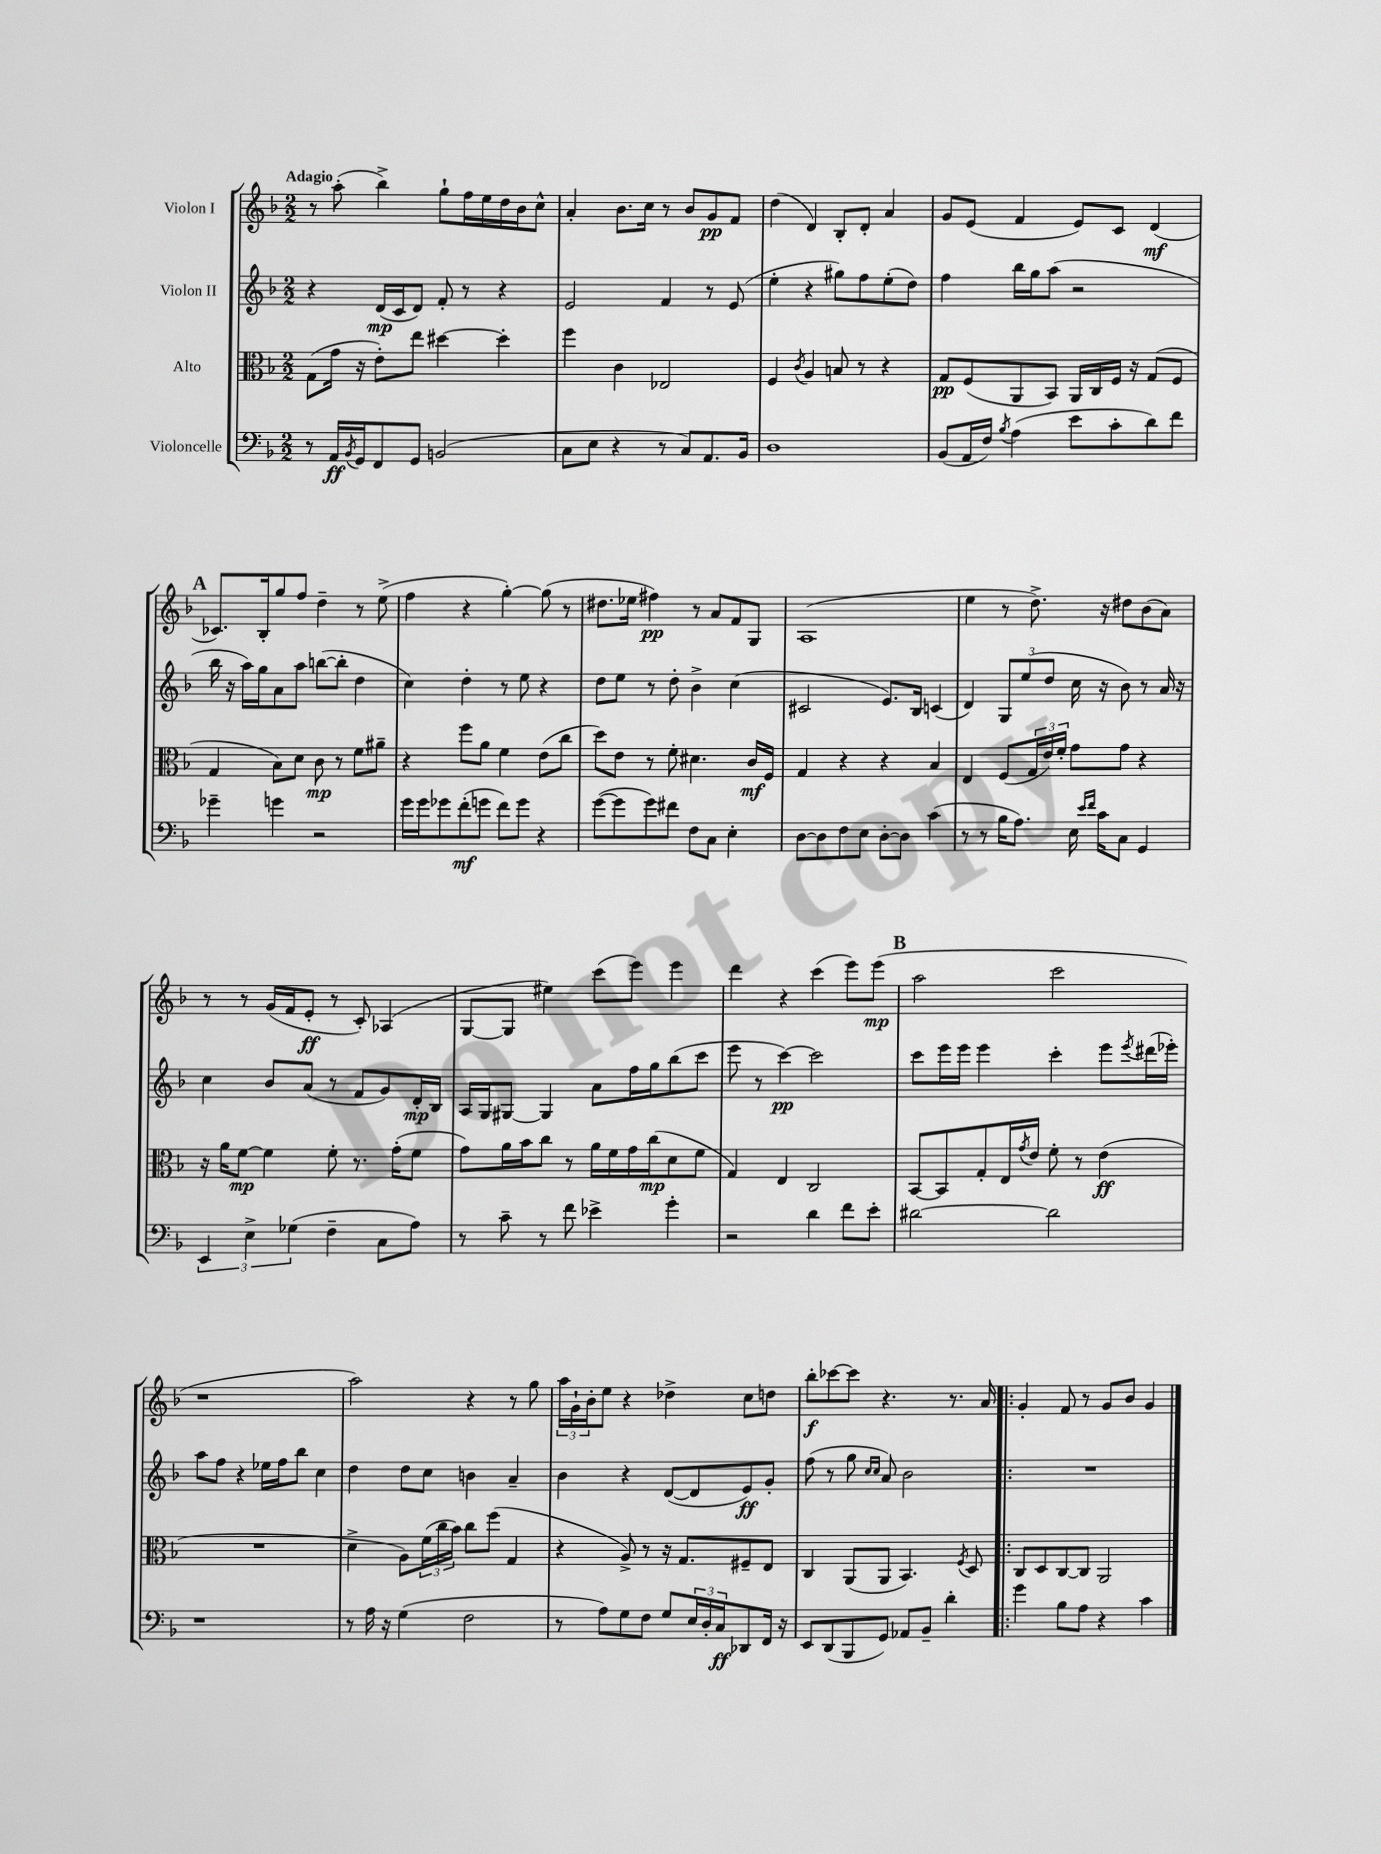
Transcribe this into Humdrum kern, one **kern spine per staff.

**kern	**dynam	**kern	**dynam	**kern	**dynam	**kern	**dynam
*part4	*part4	*part3	*part3	*part2	*part2	*part1	*part1
*staff4	*staff4	*staff3	*staff3	*staff2	*staff2	*staff1	*staff1
*I"Violoncelle	*	*I"Alto	*	*I"Violon II	*	*I"Violon I	*
*clefF4	*	*clefC3	*	*clefG2	*	*clefG2	*
*k[b-]	*	*k[b-]	*	*k[b-]	*	*k[b-]	*
*M2/2	*	*M2/2	*	*M2/2	*	*M2/2	*
=1	=1	=1	=1	=1	=1	=1	=1
!	!	!	!	!	!	!LO:TX:a:B:t=Adagio	!
8r	.	(8G\L	.	4r	.	8r	.
16AA/LL	ff	16g\Jk	.	.	.	(8aa'\	.
8qBB-/	.	.	.	.	.	.	.
16GG/J	.	16r	.	.	.	.	.
8FF/	.	8e'\L)	.	(16d/LL	mp	4bb-^\)	.
.	.	.	.	16c/J	.	.	.
8GG/J	.	8ee\J	.	8d/J)	.	.	.
(2BBn/	.	[4dd#X\	.	8f'/	.	8gg`\L	.
.	.	.	.	8r	.	16ff\L	.
.	.	.	.	.	.	16ee\	.
.	.	4dd#'\]	.	4r	.	16dd\	.
.	.	.	.	.	.	16b-\J	.
.	.	.	.	.	.	8cc^^\J	.
=2	=2	=2	=2	=2	=2	=2	=2
8C\L	.	4ff\	.	2e/	.	4a'/	.
8E\J	.	.	.	.	.	.	.
4r	.	4c\	.	.	.	8.b-\L	.
.	.	.	.	.	.	16cc\Jk	.
8r	.	2E-X/	.	4f/	.	8r	.
8C/L)	.	.	.	.	.	8b-/L	.
8.AA/	.	.	.	8r	.	8g/	pp
.	.	.	.	(8e/	.	8f/J	.
16BB-/Jk	.	.	.	.	.	.	.
=3	=3	=3	=3	=3	=3	=3	=3
1D	.	4F/	.	4ee'\	.	(4dd\	.
.	.	8qc/	.	.	.	.	.
.	.	4A/	.	4r	.	4d/)	.
.	.	8Bn/	.	8gg#X\L)	.	8B-'/L	.
.	.	8r	.	8ff\	.	8d'/J	.
.	.	4r	.	(8ee'\	.	4a/	.
.	.	.	.	8dd\J)	.	.	.
=4	=4	=4	=4	=4	=4	=4	=4
(8BB-/L	.	8G/L	pp	4ff\	.	8g/L	.
16AA/L	.	(8F/	.	.	.	(8e/J	.
16F/JJ)	.	.	.	.	.	.	.
8qB-/	.	.	.	.	.	.	.
(4A\	.	8AA/	.	16bb-\LL	.	4f/	.
.	.	.	.	16gg\J	.	.	.
.	.	8BB-/J)	.	(8aa\J	.	.	.
8e\L	.	16AA/LL	.	2r	.	8e/L)	.
.	.	16C/	.	.	.	.	.
8c'\	.	16F/JJ	.	.	.	8c/J	.
.	.	16r	.	.	.	.	.
8d\)	.	(8G/L	.	.	.	(4d/	mf
8f\J	.	8F/J	.	.	.	.	.
!!LO:LB:g=z
!!LO:REH:place=s1:t=A
=5	=5	=5	=5	=5	=5	=5	=5
4g-X~\	.	4G/	.	16bb-\	.	8.c-X/L)	.
.	.	.	.	16r	.	.	.
.	.	.	.	16aa\LL)	.	.	.
.	.	.	.	16gg\J	.	16B-'/k	.
4gn\	.	8B-\L)	.	8a\	.	8gg/	.
.	.	8d\J	.	8aa\J	.	8ff/J	.
2r	.	8c\	mp	([8bbn\L	.	4dd~\	.
.	.	8r	.	8bb'\J]	.	.	.
.	.	8f\L	.	4dd\	.	8r	.
.	.	8a#X~\J	.	.	.	(8ee^\	.
=6	=6	=6	=6	=6	=6	=6	=6
16g\LL	.	4r	.	4cc\)	.	4ff\	.
16g\J	.	.	.	.	.	.	.
8g-X\	.	.	.	.	.	.	.
(8f'\	mf	8ff\L	.	4dd'\	.	4r	.
8gn\J	.	8a\J	.	.	.	.	.
8f\L)	.	4f\	.	8r	.	[4gg'\)	.
8g\J	.	.	.	8ee\	.	.	.
4r	.	(8e\L	.	4r	.	(8gg\]	.
.	.	8cc\J	.	.	.	8r	.
=7	=7	=7	=7	=7	=7	=7	=7
([8g\L	.	8dd\L)	.	8dd\L	.	8.dd#X\L	.
8g\]	.	8e\J	.	8ee\J	.	.	.
.	.	.	.	.	.	16ee-X\Jk	.
8g\)	.	8r	.	8r	.	4ff#X\)	pp
8f#X\J	.	8f'\	.	8dd'\	.	.	.
8F\L	.	4.d#X\	.	4b-^\	.	8r	.
8C\J	.	.	.	.	.	8a/L	.
4E'\	.	.	.	(4cc\	.	8f/	.
.	.	16c/LL	mf	.	.	8G/J	.
.	.	16F/JJ	.	.	.	.	.
=8	=8	=8	=8	=8	=8	=8	=8
[8D\L	.	4G/	.	2c#X/	.	(1A	.
8D\]	.	.	.	.	.	.	.
8F\	.	4r	.	.	.	.	.
8E\J	.	.	.	.	.	.	.
[8D'\L	.	4r	.	8.e/L)	.	.	.
8D\J]	.	.	.	.	.	.	.
.	.	.	.	16B-/Jk	.	.	.
(4c\	.	4B-/	.	(4cn/	.	.	.
=9	=9	=9	=9	=9	=9	=9	=9
8r	.	4E/	.	4d/)	.	4ee\	.
8r	.	.	.	.	.	.	.
16B-\KL	.	(8F/L	.	12G/L	.	8r	.
8.A\J)	.	.	.	.	.	.	.
.	.	.	.	(12ee/	.	.	.
.	.	24G/L	.	.	.	8.dd^\)	.
.	.	24e/)	.	12dd/J	.	.	.
.	.	24f'/JJ	.	.	.	.	.
16E\	.	8g\L	.	16cc\	.	.	.
16qqe/LL	.	.	.	.	.	.	.
16qqf/JJ	.	.	.	.	.	.	.
16c\KL	.	.	.	16r	.	16r	.
8C\J	.	8g\J	.	8b-\)	.	8dd#X\L	.
4GG/	.	4r	.	8r	.	(8b-\	.
.	.	.	.	16a/	.	8a\J)	.
.	.	.	.	16r	.	.	.
!!LO:LB:g=z
=10	=10	=10	=10	=10	=10	=10	=10
6EE/	.	16r	.	4cc\	.	8r	.
.	.	16a\KL	.	.	.	.	.
.	.	[8f\J	mp	.	.	8r	.
6E^\	.	.	.	.	.	.	.
.	.	4f\]	.	8b-/L	.	(16g/LL	.
.	.	.	.	.	.	16f/J	.
(6G-X\	.	.	.	.	.	.	.
.	.	.	.	(8a/J	.	8e'/J	ff
4F~\	.	8f'\	.	8r	.	8r	.
.	.	8.r	.	8f/L	.	8c'/)	.
8C\L	.	.	.	8g/)	.	(4A-X/	.
.	.	(16g'\KL	.	.	.	.	.
8A\J)	.	8f\J	.	16d'/L	mp	.	.
.	.	.	.	16B-/JJ	.	.	.
=11	=11	=11	=11	=11	=11	=11	=11
8r	.	8g\L)	.	16A/LL	.	[8G/L	.
.	.	.	.	16G/J	.	.	.
8c~\	.	16a\L	.	[8G#X/J	.	8G/J]	.
.	.	16b-\J	.	.	.	.	.
8r	.	8cc\J	.	4G#/]	.	4ee#X\)	.
8f\	.	8r	.	.	.	.	.
4e-X^\	.	16a\LL	.	8a\L	.	(8ccc\L	.
.	.	16f\	.	.	.	.	.
.	.	16g\	.	16ff\L	.	8eee\J)	.
.	.	(16cc\J	mp	16gg\J	.	.	.
4g'\	.	8d\	.	(8bb-\	.	4eee\	.
.	.	8f\J	.	8ccc\J	.	.	.
=12	=12	=12	=12	=12	=12	=12	=12
2r	.	4G/)	.	8eee\	.	4ddd\	.
.	.	.	.	8r	.	.	.
.	.	4E/	.	[4ccc\)	pp	4r	.
4d\	.	2C/	.	2ccc\]	.	(4ccc\	.
8f\L	.	.	.	.	.	8eee\L)	.
8e'\J	.	.	.	.	.	(8eee\J	mp
!!LO:REH:place=s1:t=B
=13	=13	=13	=13	=13	=13	=13	=13
[2d#X\	.	[8BB-/L	.	8ccc\L	.	2aa\	.
.	.	8BB-/]	.	16eee\L	.	.	.
.	.	.	.	16eee\JJ	.	.	.
.	.	8G'/	.	4eee\	.	.	.
.	.	16E/L	.	.	.	.	.
.	.	8qg/	.	.	.	.	.
.	.	16e/JJ	.	.	.	.	.
2d#\]	.	8f'\	.	4ccc'\	.	2ccc\	.
.	.	8r	.	.	.	.	.
.	.	(4e\	ff	8eee\L	.	.	.
.	.	.	.	8qeee/	.	.	.
.	.	.	.	(16ddd#X\L	.	.	.
.	.	.	.	16eee-X'\JJ)	.	.	.
!!LO:LB:g=z
=14	=14	=14	=14	=14	=14	=14	=14
1r	.	1r	.	8aa\L	.	1r	.
.	.	.	.	8ff\J	.	.	.
.	.	.	.	4r	.	.	.
.	.	.	.	16ee-X\LL	.	.	.
.	.	.	.	16ff\J	.	.	.
.	.	.	.	8bb-\J	.	.	.
.	.	.	.	4cc\	.	.	.
=15	=15	=15	=15	=15	=15	=15	=15
8r	.	4d^\	.	4dd\	.	2aa\)	.
16A\	.	.	.	.	.	.	.
16r	.	.	.	.	.	.	.
(4G\	.	8A\L)	.	8dd\L	.	.	.
.	.	(24f\L	.	8cc\J	.	.	.
.	.	24cc\	.	.	.	.	.
.	.	24b-\JJ)	.	.	.	.	.
2F\	.	8cc\L	.	4bn\	.	4r	.
.	.	(8ff\J	.	.	.	.	.
.	.	4G/	.	4a~/	.	8r	.
.	.	.	.	.	.	8gg\	.
=16	=16	=16	=16	=16	=16	=16	=16
8r	.	4r	.	4b-\	.	24aa\LL	.
.	.	.	.	.	.	24g`\	.
.	.	.	.	.	.	24b-'\J	.
8A\L)	.	.	.	.	.	8ee\J	.
8G\	.	8A^/)	.	4r	.	4r	.
8F\J	.	8r	.	.	.	.	.
8G/L	.	16r	.	([8d/L	.	4dd-X^\	.
.	.	8.G/L	.	.	.	.	.
24E/L	.	.	.	8d/]	.	.	.
24D'/	.	.	.	.	.	.	.
24C/J	ff	.	.	.	.	.	.
8DD-X/	.	8F#X~/	.	8e/)	ff	8cc\L	.
16FF/Jk	.	8E/J	.	8g'/J	.	8ddn\J	.
16r	.	.	.	.	.	.	.
=17	=17	=17	=17	=17	=17	=17	=17
8EE/L	.	4C/	.	(8ff\	.	8bb-'\L	f
(8DD/	.	.	.	8r	.	[8ccc-X\	.
8BBB-/	.	(8AA/L	.	8gg\	.	8ccc-\J]	.
.	.	.	.	16qqcc/LL	.	.	.
.	.	.	.	16qqcc/JJ	.	.	.
8GG/J)	.	8AA/J	.	8a/)	.	4.r	.
8AA-X/L	.	4.BB-/)	.	2b-\	.	.	.
8BB-~/J	.	.	.	.	.	.	.
4d'\	.	.	.	.	.	8.r	.
.	.	8qF/	.	.	.	.	.
.	.	8D/	.	.	.	.	.
.	.	.	.	.	.	16a/	.
=18!|:	=18!|:	=18!|:	=18!|:	=18!|:	=18!|:	=18!|:	=18!|:
4g\	.	8C/L	.	1r	.	4g'/	.
.	.	8D/	.	.	.	.	.
8B-\L	.	[8C/	.	.	.	8f/	.
8A\J	.	8C/J]	.	.	.	8r	.
4r	.	2AA/	.	.	.	8g/L	.
.	.	.	.	.	.	8b-/J	.
4c\	.	.	.	.	.	4g/	.
==	==	==	==	==	==	==	==
*-	*-	*-	*-	*-	*-	*-	*-
